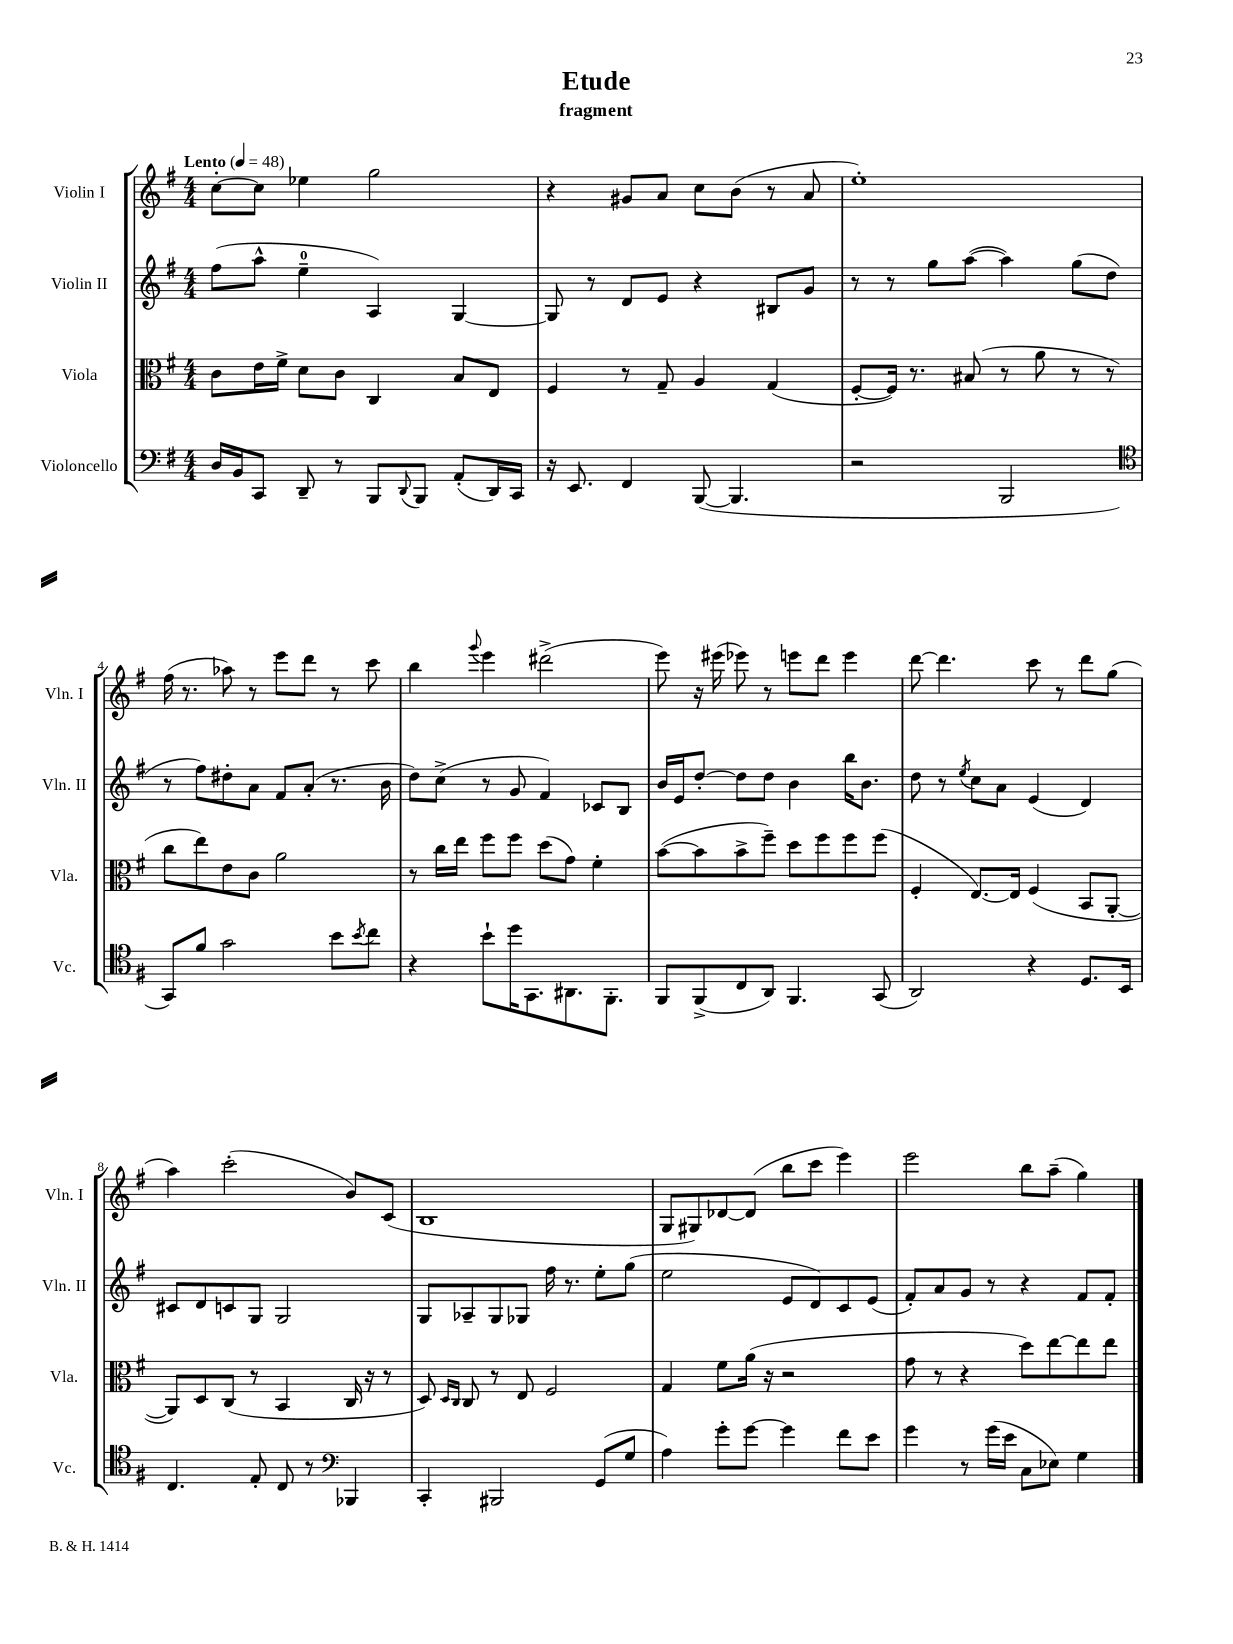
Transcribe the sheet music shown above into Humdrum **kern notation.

**kern	**kern	**kern	**kern
*part4	*part3	*part2	*part1
*staff4	*staff3	*staff2	*staff1
*I"Violoncello	*I"Viola	*I"Violin II	*I"Violin I
*I'Vc.	*I'Vla.	*I'Vln. II	*I'Vln. I
*clefF4	*clefC3	*clefG2	*clefG2
*k[f#]	*k[f#]	*k[f#]	*k[f#]
*M4/4	*M4/4	*M4/4	*M4/4
*MM48	*MM48	*MM48	*MM48
=1	=1	=1	=1
!	!	!	!LO:TX:a:B:t=Lento
16D/LL	8c\L	(8ff#\L	[8cc'\L
16BB/J	.	.	.
8CC/J	16e\L	8aa^^\J	8cc\J]
.	16f#^\JJ	.	.
8DD~/	8d\L	4ee~\	4ee-X\
8r	8c\J	.	.
8BBB/L	4C/	4A/)	2gg\
8qqDD/	.	.	.
8BBB/J	.	.	.
(8AA'/L	8B/L	[4G/	.
16DD/L)	8E/J	.	.
16CC/JJ	.	.	.
=2	=2	=2	=2
16r	4F#/	8G/]	4r
8.EE/	.	.	.
.	.	8r	.
4FF#/	8r	8d/L	8g#X/L
.	8G~/	8e/J	8a/J
([8BBB/	4A/	4r	8cc\L
4.BBB/]	.	.	(8b\J
.	(4G/	8B#X/L	8r
.	.	8g/J	8a/
=3	=3	=3	=3
2r	[8F#'/L	8r	1ee')
.	16F#/Jk])	8r	.
.	8.r	.	.
.	.	8gg\L	.
.	(8B#X/	([8aa\J	.
2BBB/	8r	4aa\])	.
.	8a\	.	.
.	8r	(8gg\L	.
.	8r	8dd\J	.
!!LO:LB:g=z
=4	=4	=4	=4
*clefC4	*	*	*
8GG/L)	8cc\L	8r	(16ff#\
.	.	.	8.r
8f#/J	8ee\)	8ff#\L)	.
2g\	8e\	8dd#X'\	8aa-X\)
.	8c\J	8a\J	8r
.	2a\	8f#/L	8eee\L
.	.	(8a'/J	8ddd\J
8b\L	.	8.r	8r
8qb/	.	.	.
8cc\J	.	.	8ccc\
.	.	16b\	.
=5	=5	=5	=5
4r	8r	8dd\L)	4bb\
.	16cc\LL	(8cc^\J	.
.	16ee\JJ	.	.
.	.	.	8qqggg/
8b`\L	8ff#\L	8r	4eee\
16dd\K	8ff#\J	8g/	.
8.GG\	.	.	.
.	(8dd\L	4f#/)	(2ddd#X^\
8.AA#X\	8g\J)	.	.
.	4f#'\	8c-X/L	.
8.FF#'\J	.	.	.
.	.	8B/J	.
=6	=6	=6	=6
8FF#/L	([8b\L	16b/LL	8eee\)
.	.	16e/J	.
(8FF#^/	8b\]	[8dd'/J	16r
.	.	.	(16eee#X\
8C/	8b^\	8dd\L]	8eee-X\)
8AA/J)	8ff#~\J)	8dd\J	8r
4.FF#/	8dd\L	4b\	8eeen\L
.	8ff#\	.	8ddd\J
.	8ff#\	16bb\KL	4eee\
.	.	8.b\J	.
(8GG/	(8ff#\J	.	.
=7	=7	=7	=7
2AA/)	4F#'/	8dd\	[8ddd\
.	.	8r	4.ddd\]
.	.	8qee/	.
.	[8.E/L)	8cc\L	.
.	.	8a\J	.
.	16E/Jk]	.	.
4r	(4F#/	(4e/	8ccc\
.	.	.	8r
8.D/L	8BB/L	4d/)	8ddd\L
.	[8AA'/J	.	(8gg\J
16BB/Jk	.	.	.
!!LO:LB:g=z
=8	=8	=8	=8
4.C/	8AA/L])	8c#X/L	4aa\)
.	8D/	8d/	.
.	(8C/J	8cn/	(2ccc'\
8E'/	8r	8G/J	.
8C/	4BB/	2G/	.
8r	.	.	.
*clefF4	*	*	*
4BBB-X/	16C/	.	8b/L)
.	16r	.	.
.	8r	.	(8c/J
=9	=9	=9	=9
4CC'/	8D/)	8G/L	1B
.	16qqD/LL	.	.
.	16qqC/JJ	.	.
.	8C/	8A-X~/	.
2BBB#X/	8r	8G/	.
.	8E/	8G-X/J	.
.	2F#/	16ff#\	.
.	.	8.r	.
(8GG/L	.	8ee'\L	.
8G/J	.	(8gg\J	.
=10	=10	=10	=10
4A\)	4G/	2ee\	8G/L
.	.	.	8G#X/)
8g'\L	8f#\L	.	[8d-X/
[8g\J	(16a\Jk	.	(8d-/J]
.	16r	.	.
4g\]	2r	8e/L	8bb\L
.	.	8d/)	8ccc\J
8f#\L	.	8c/	4eee\)
8e\J	.	(8e/J	.
=11	=11	=11	=11
4g\	8g\	8f#'/L)	2eee\
.	8r	8a/	.
8r	4r	8g/J	.
(16g\LL	.	8r	.
16e\JJ	.	.	.
8C\L	8dd\L)	4r	8bb\L
8E-X\J)	[8ee\	.	(8aa~\J
4G\	8ee\]	8f#/L	4gg\)
.	8ee\J	8f#'/J	.
==	==	==	==
*-	*-	*-	*-
